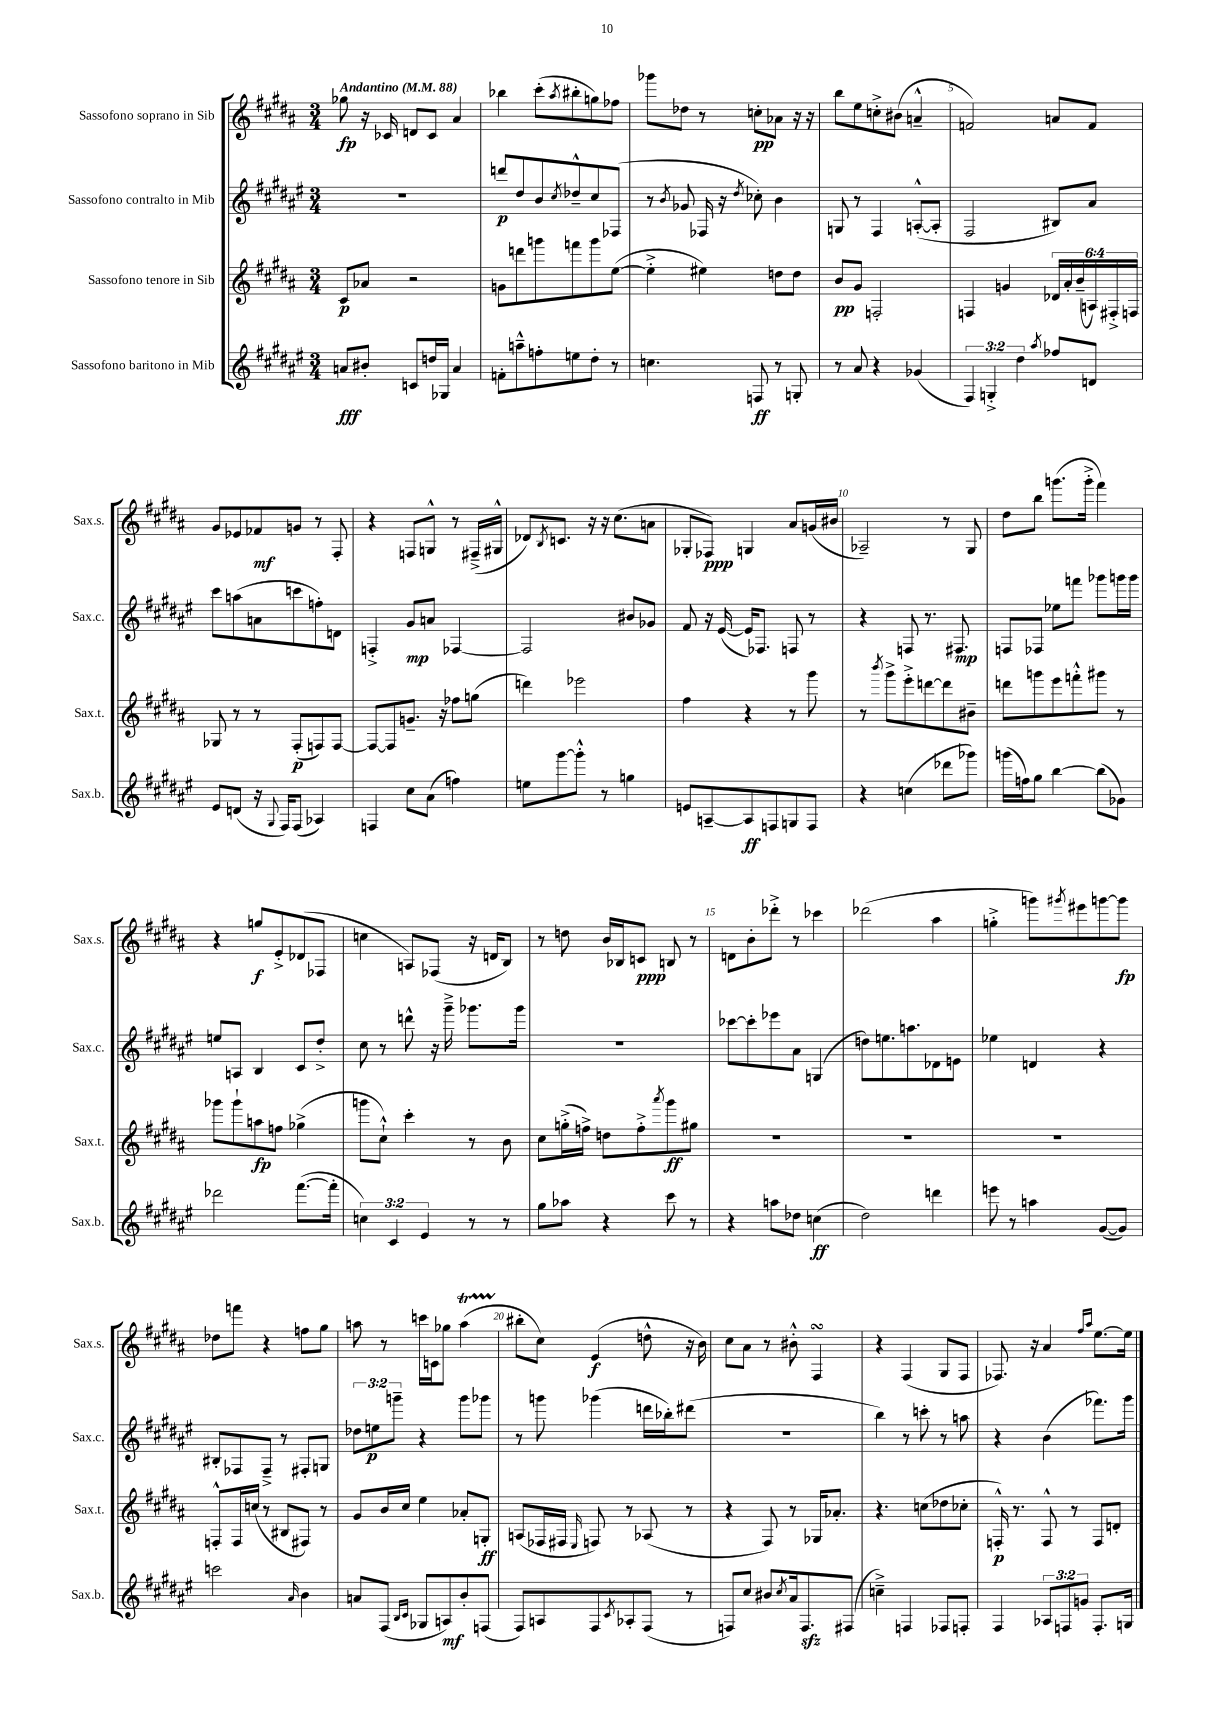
<<
\new StaffGroup <<
\new Staff = "s0" \with { instrumentName = "Sassofono soprano in Sib" shortInstrumentName = "Sax.s." } {
    \clef treble \key b \major \numericTimeSignature \time 3/4 \tempo "Andantino" 4 = 88
    ges''8\fp r16 ces'16 d'8 ces'8 ais'4 |
    bes''4 cis'''8-.( \acciaccatura { ais''8 } bis''8-. g''8) fes''8 |
    ges'''8 des''8 r8 c''8-.\pp aes'8 r16 r16 |
    b''8 e''8 c''8-.-> bis'8( a'4---^ |
    f'2) a'8 f'8 |
    gis'8 ees'8 fes'8\mf g'8 r8 fis8-. |
    r4 f8 g8-^ r8 fis16--->( gis16-^ |
    des'8) \acciaccatura { b8 } c'8. r16 r16 cis''8.( a'8 |
    ges8-. fes8\ppp) g4 ais'8 g'16( bis'16 |
    aes2--) r8 gis8 |
    dis''8 b''8 g'''8.( g'''16-.-> fis'''4) |
    r4 g''8\f e'8-.-> des'8( fes8 |
    c''4 a8) fes8( r16 d'16 b8) |
    r8 d''8 b'16 bes16 c'8\ppp b8 r8 |
    d'8 b'8-. des'''8-.-> r8 ces'''4 |
    des'''2( ais''4 |
    g''4-.-> g'''8) \acciaccatura { gis'''8 } eis'''8 g'''8~ g'''8\fp |
    des''8 f'''8 r4 f''8 gis''8 |
    a''8 r8 c'''16 c'16 ges''8 a''4\startTrillSpan( |
    bis''8-.\stopTrillSpan cis''8) e'4\f( d''8-^ r16 b'16) |
    cis''8 ais'8 r8 bis'8-.-^ fis4\turn |
    r4 fis4( gis8 fis8 |
    fes8.) r16 ais'4 \grace { fis''16 ais''16 } e''8.~ e''16 \bar "|." |
}
\new Staff = "s1" \with { instrumentName = "Sassofono contralto in Mib" shortInstrumentName = "Sax.c." } {
    \clef treble \key fis \major \numericTimeSignature \time 3/4 \override Staff.TupletNumber.text = #tuplet-number::calc-fraction-text
    R2. |
    d'''8\p dis''8 b'8 \acciaccatura { cis''8 } des''8---^ cis''8 fes8( |
    r8 \acciaccatura { b'8 } ges'8 fes16 r16 \acciaccatura { dis''8 } ces''8-.) b'4 |
    g8 r8 fis4 a8~-.-^( a8-. |
    fis2 bis8) ais'8 |
    cis'''8 a''8( a'8 c'''8 f''8-.) d'8 |
    f4-.-> gis'8\mp a'8 fes4~ |
    fes2 bis'8 ges'8 |
    fis'8 r16 eis'16~( eis'16) fes8. f8 r8 |
    r4 f8 r8. fis8.\mp |
    f8 fes8 ees''8 f'''8 ges'''8 g'''16 g'''16 |
    e''8 a8 b4 cis'8 dis''8-.-> |
    cis''8 r8 d'''8-^ r16 gis'''16---> ges'''8. ges'''16 |
    R2. |
    ces'''8~ ces'''8-. ees'''8 ais'8 g4( |
    d''8) e''8. a''8. des'8 e'8 |
    ees''4 d'4 r4 |
    bis8-. fes8 fes8---> r8 fis8-. g8 |
    \tuplet 3/2 { des''8 e''8\p g'''8-- } r4 g'''8 ges'''8 |
    r8 g'''8 ges'''4( d'''16 bes''16-.) dis'''8( |
    R2. |
    b''4) r8 c'''8-. r8 a''8 |
    r4 b'4( fes'''8.) gis'''16 \bar "|." |
}
\new Staff = "s2" \with { instrumentName = "Sassofono tenore in Sib" shortInstrumentName = "Sax.t." } {
    \clef treble \key b \major \numericTimeSignature \time 3/4 \override Staff.TupletNumber.text = #tuplet-number::calc-fraction-text
    cis'8\p aes'8 r2 |
    g'8 d'''8 g'''8 f'''8 g'''8 e''8~( |
    e''4-.-> eis''4) d''8 d''8 |
    b'8\pp gis'8 f2-. |
    f4 g'4 \tuplet 6/4 { des'16 ais'16-. b'16--( a16) fis16-.-> f16 } |
    ges8 r8 r8 fis8-.\p( f8) f8~ |
    f8~ f8 g'8.-- r16 fes''8 g''8( |
    d'''4) ees'''2 |
    fis''4 r4 r8 gis'''8 |
    r8 \acciaccatura { b'''8 } gis'''8-> e'''8-.-> d'''8~ d'''8 bis'8-- |
    d'''8 g'''8 e'''8 f'''8-.-^ gis'''8 r8 |
    ges'''8 ges'''8-! a''8\fp f''8 ges''4->( |
    g'''8 cis''8-!-^) cis'''4-. r8 b'8 |
    cis''8 g''16-.->( f''16->) d''8 f''8-.-> \acciaccatura { ais'''8 } gis'''8\ff gis''8 |
    R2. |
    R2. |
    R2. |
    f8-.-^ f16 c''16( r8 bis8 fis8) r8 |
    gis'8 b'16 cis''16 e''4 aes'8-. g8-.\ff |
    a8( fes16 fis16 \grace { e16 } f8) r8 aes8( r8 |
    r4 fis8) r8 ges16 aes'8.-. |
    r4. c''8( des''8 ces''8-. |
    f16-.-^\p) r8. f8-^ r8 f8 d'8-. \bar "|." |
}
\new Staff = "s3" \with { instrumentName = "Sassofono baritono in Mib" shortInstrumentName = "Sax.b." } {
    \clef treble \key fis \major \numericTimeSignature \time 3/4 \override Staff.TupletNumber.text = #tuplet-number::calc-fraction-text
    a'8\fff bis'8-. c'8 d''16 ges16 a'4 |
    f'8-. a''8---^ f''8-. e''8 dis''8-. r8 |
    c''4. f8\ff r8 g8-. |
    r8 ais'8 r4 ges'4( |
    \tuplet 3/2 { fis4) g4-.-> dis''4 } \acciaccatura { ais''8 } fes''8 d'8 |
    eis'8 d'8( r16 \appoggiatura { gis8 } fis16) fis8( aes4) |
    f4 cis''8 ais'8( f''4) |
    e''8 gis'''8~ gis'''8-.-^ r8 g''4 |
    e'8 a8~-- a8\ff f8 g8 f8 |
    r4 c''4( des'''8 ges'''8) |
    g'''16( f''16) gis''8 b''4~ b''8( ges'8) |
    des'''2 fis'''8.~( fis'''16-. |
    \tuplet 3/2 { c''4) cis'4 eis'4 } r8 r8 |
    gis''8 aes''8 r4 cis'''8 r8 |
    r4 a''8 des''8 c''4\ff( |
    dis''2) d'''4 |
    e'''8 r8 a''4 gis'8~( gis'8) |
    c'''2 \grace { ais'16 } b'4 |
    a'8 fis8( \grace { b16 cis'16 } ges8 a8\mf) b'8-. f8( |
    fis8) a8 fis8 \acciaccatura { cis'8 } aes8-. fis8( r8 |
    f8) cis''8 bis'8 \acciaccatura { cis''8 } ais'16 f8.\sfz fis8( |
    c''4--->) f4 fes8 f8-. |
    fis4 \tuplet 3/2 { aes8 f8 g'8 } f8.-. g16 \bar "|." |
}
>>
>>
\layout { \context { \Score \override BarNumber.break-visibility = ##(#f #t #t) barNumberVisibility = #(every-nth-bar-number-visible 5) } }
